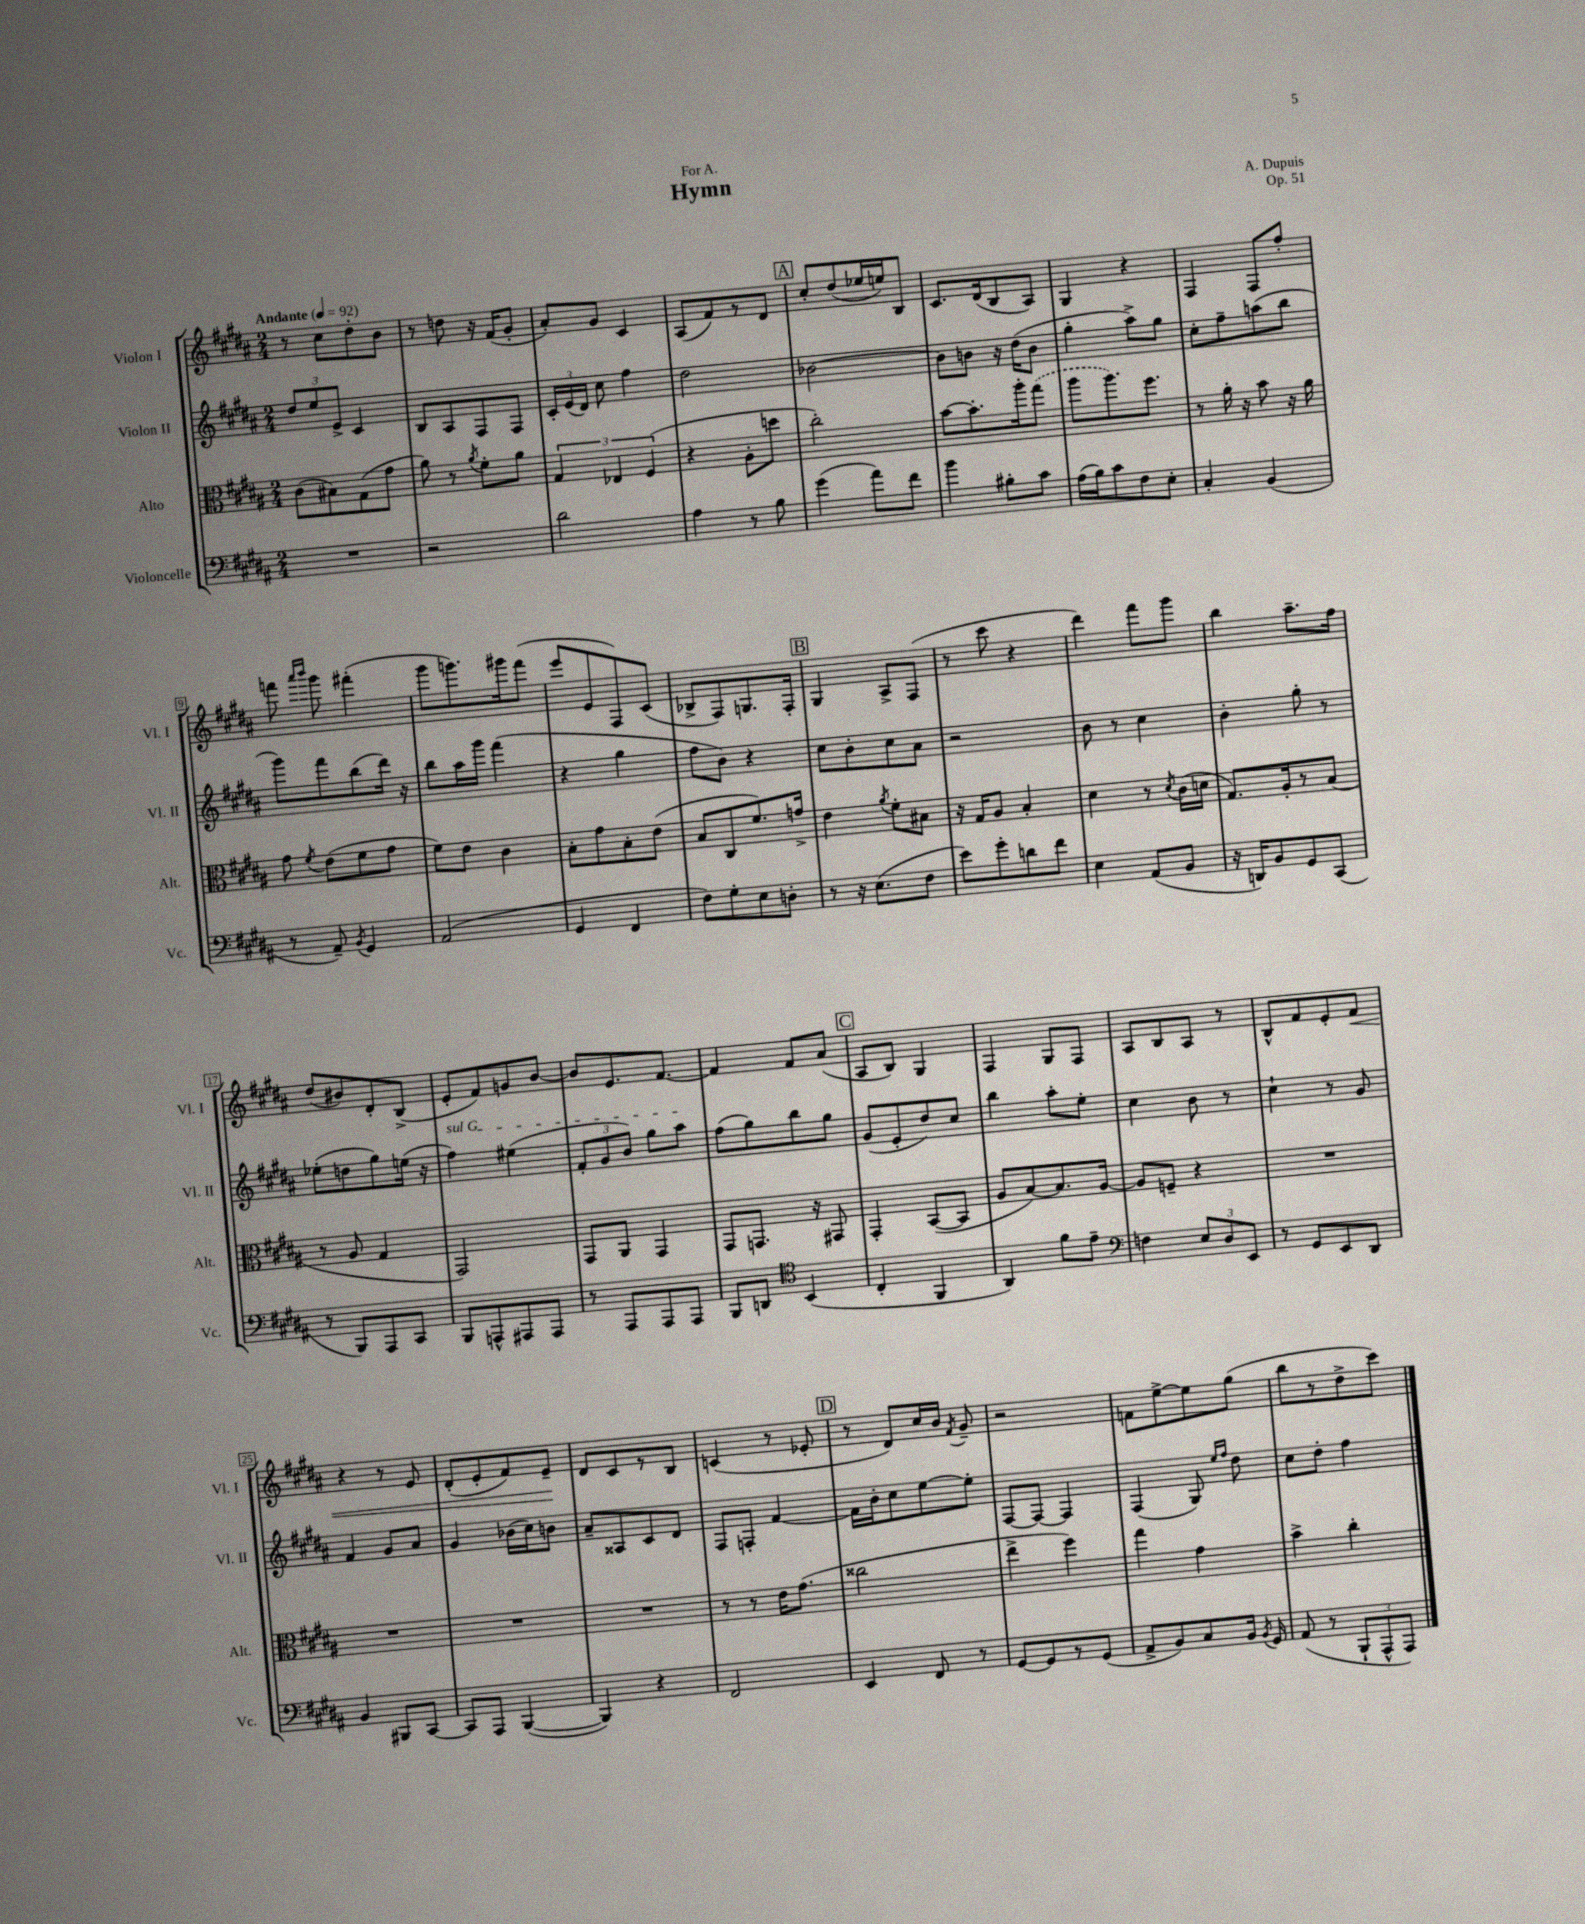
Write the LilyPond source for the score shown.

\header { title = "Hymn" composer = "A. Dupuis" dedication = "For A." opus = "Op. 51" }
<<
\new StaffGroup <<
\new Staff = "s0" \with { instrumentName = "Violon I" shortInstrumentName = "Vl. I" } {
    \clef treble \key b \major \numericTimeSignature \time 2/4 \tempo "Andante" 4 = 92
    \autoBeamOff r8 cis''8[ dis''8-. b'8] |
    r8 d''8 r16 fis'16[( gis'8]-. |
    ais'8[-.) gis'8] cis'4 |
    ais8[( fis'8) r8 dis'8] |
    \mark \markup { \box "A" } cis''8[-. dis''8( ees''16 e''16) b8] |
    cis'8.[ dis'16( b8 ais8]) |
    gis4 r4 |
    fis4 fis8[ fis''8]-. |
    f'''8 \grace { ais'''16[ b'''16] } gis'''8 fis'''4-.( |
    gis'''8[ g'''8.) gis'''16 fis'''8]( |
    e'''8[ e'8 fis8) cis'8]( |
    bes8[-> fis8) g8. fis16]-. |
    \mark \markup { \box "B" } gis4 ais8[-> fis8]( |
    r8 cis'''8 r4 |
    dis'''4) fis'''8[ gis'''8] |
    b''4 ais''8.[-- fis''16] |
    dis''8[( bis'8) dis'8-. b8]->( |
    e'8[-. fis'8) g'8 b'8]~ |
    b'8[ e'8. fis'8.]~ |
    fis'4 fis'8[ ais'8]( |
    \mark \markup { \box "C" } ais8[ b8]) gis4 |
    fis4 gis8[ fis8] |
    ais8[ b8 ais8] r8 |
    b8[-^ fis'8 e'8-. fis'8]\< |
    r4 r8 e'8 |
    dis'8[-.( e'8-. fis'8) e'8]--\! |
    dis'8[ cis'8 r8 b8] |
    c'4( r8 ees'8-. |
    \mark \markup { \box "D" } r8 dis'8[) cis''16 b'16] \acciaccatura { fis'8 } gis'8-- |
    r2 |
    f'8[ e''8~-> e''8 gis''8]( |
    b''8[ r8 dis''8-> cis'''8]) \bar "|." |
}
\new Staff = "s1" \with { instrumentName = "Violon II" shortInstrumentName = "Vl. II" } {
    \clef treble \key b \major \numericTimeSignature \time 2/4
    \autoBeamOff \tuplet 3/2 { dis''8[ e''8 e'8]-> } cis'4 |
    b8[ ais8 fis8 fis8] |
    \tuplet 3/2 { cis'16[-. e'16( dis'16]) } cis''8 fis''4 |
    dis''2 |
    \mark \markup { \box "A" } bes'2~ |
    bes'8[ b'8] r16 dis''16[( b'8] |
    gis''4-. ais''8[->) gis''8] |
    cis''8[-. fis''8-- a''8( b''8] |
    gis'''8[) fis'''8 b''8( dis'''16]) r16 |
    b''8[ ais''16 gis'''16] fis'''4( |
    r4 gis''4 |
    fis''8[ b'8]) r4 |
    \mark \markup { \box "B" } cis''8[ b'8-. cis''8 ais'8] |
    r2 |
    b'8 r8 cis''4 |
    b'4-. gis''8-. r8 |
    ees''8[-.( d''8 gis''8) e''16]( r16 |
    \once \override TextSpanner.bound-details.left.text = \markup { \italic "sul G" } fis''4\startTextSpan) eis''4( |
    \tuplet 3/2 { fis'8[-. gis'8 b'8]) } gis''8[ ais''8]\stopTextSpan |
    fis''8[( gis''8) b''8 gis''8] |
    \mark \markup { \box "C" } gis'8[( e'8-. dis''8) cis''8] |
    b''4 ais''8[-. e''8]-. |
    cis''4 b'8 r8 |
    cis''4-! r8 gis'8 |
    fis'4 gis'8[ ais'8] |
    gis'4 bes'16[( cis''16) b'8] |
    ais'8[-- aisis8 cis'8 dis'8] |
    fis8[ f8]-. fis'4~ |
    \mark \markup { \box "D" } fis'16[ b'16-. cis''8 e''8~ e''8]-. |
    fis8[~ fis8]~ fis4 |
    fis4( gis8) \grace { e''16[ fis''16] } dis''8 |
    cis''8[ dis''8]-. fis''4 \bar "|." |
}
\new Staff = "s2" \with { instrumentName = "Alto" shortInstrumentName = "Alt." } {
    \clef alto \key b \major \numericTimeSignature \time 2/4
    \autoBeamOff cis'8[( bis8) gis8( gis'8] |
    ais'8) r8 \acciaccatura { ais'8 } fis'8[-. ais'8] |
    \tuplet 3/2 { gis4 ees4 fis4( } |
    r4 ais8[-. d''8] |
    \mark \markup { \box "A" } cis''2-.) |
    b'8[~ b'8.-. ais''16-. \once \slurDashed gis''8]( |
    ais''8[ ais''8.) fis''8.] |
    r8 ais'16-. r16 b'8 r16 ais'16 |
    gis'8 \acciaccatura { fis'8 } e'8[( fis'8 gis'8] |
    fis'8[) e'8] cis'4 |
    b8[-. gis'8 b8-. e'8]( |
    b8[ cis8 fis'8.) g'16]-> |
    \mark \markup { \box "B" } e'4 \acciaccatura { ais'8 } fis'8[-. bis8] |
    r16 gis16[ ais8] b4-. |
    dis'4 r8 \acciaccatura { dis'8 } cis'16[( d'16] |
    gis8.[) ais16-. r8 b8]( |
    r8 ais8 gis4 |
    gis,2) |
    gis,8[ ais,8] gis,4 |
    gis,8[ g,8.] r16 gis,8 |
    \mark \markup { \box "C" } gis,4-. b,8[~( b,8] |
    ais8[ b8~) b8. ais16]~ |
    ais8[ f8]-- r4 |
    R2 |
    R2 |
    R2 |
    R2 |
    r8 r8 e'16[ gis'8.]( |
    \mark \markup { \box "D" } cisis''2 |
    e''4-> fis''4) |
    gis''4 gis'4 |
    b'4-> cis''4-. \bar "|." |
}
\new Staff = "s3" \with { instrumentName = "Violoncelle" shortInstrumentName = "Vc." } {
    \clef bass \key b \major \numericTimeSignature \time 2/4
    \autoBeamOff R2 |
    r2 |
    dis'2 |
    ais4 r8 b8 |
    \mark \markup { \box "A" } gis'4( ais'8[) fis'8] |
    b'4 bis8[-. cis'8] |
    ais16[( b16) cis'8 fis8 e8]-. |
    cis4-. b,4( |
    r8 ais,8--) \acciaccatura { b,8 } gis,4 |
    ais,2( |
    gis,4 fis,4 |
    fis8[) gis8-. e8 d8]-. |
    \mark \markup { \box "B" } r8 r16 e8.[( fis8] |
    e'8[) gis'8-. d'8 fis'8] |
    e4 ais,8[( b,8] |
    r16 d,16[) b,8 gis,8 cis,8]( |
    r8 b,,8[) ais,,8 cis,8] |
    b,,8[ a,,8-^ ais,,8 ais,,8] |
    r8 ais,,8[ ais,,8 ais,,8] |
    b,,8[ d,8] \clef tenor b,4( |
    \mark \markup { \box "C" } cis4-. fis,4 |
    ais,4) fis'8[ e'8]-- |
    \clef bass f4 \tuplet 3/2 { e8[ dis8 e,8] } |
    r8 gis,8[ e,8 dis,8] |
    b,4 bis,,8[ cis,8]~ |
    cis,8[ ais,,8] b,,4~( |
    b,,4) r4 |
    fis,2 |
    \mark \markup { \box "D" } e,4 fis,8 r8 |
    gis,8[~ gis,8 r8 gis,8]( |
    ais,8[-> b,8) cis8 b,16] \acciaccatura { b,8 } gis,16 |
    ais,8( r8 \tuplet 3/2 { b,,8[-! ais,,8-^ ais,,8]) } \bar "|." |
}
>>
>>
\layout { \context { \Score \override BarNumber.stencil = #(make-stencil-boxer 0.1 0.3 ly:text-interface::print) } }
